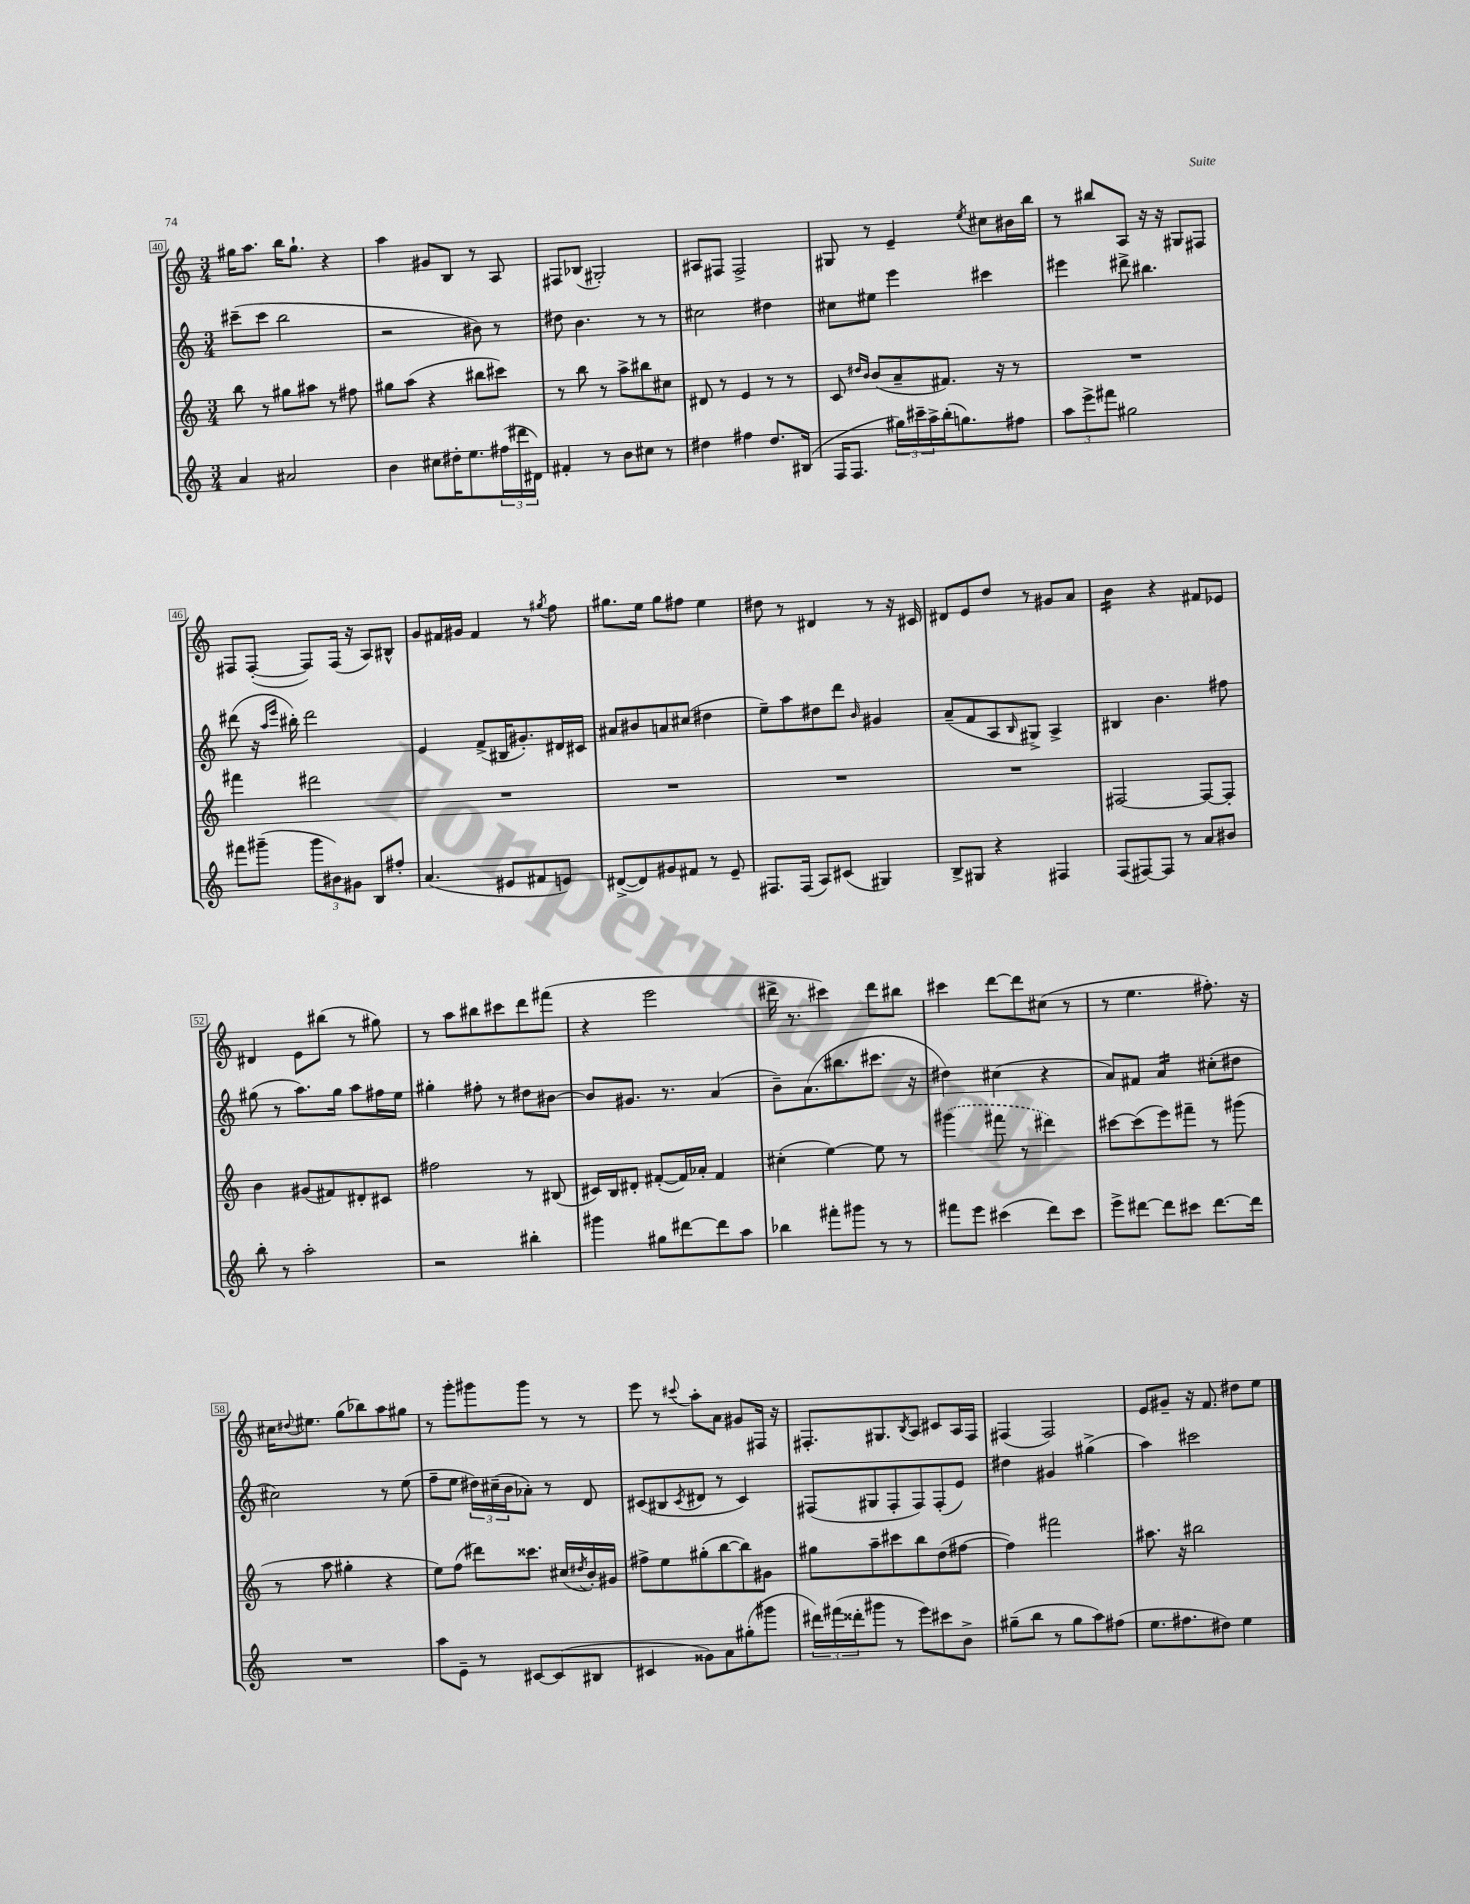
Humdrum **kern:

**kern	**kern	**kern	**kern
*part4	*part3	*part2	*part1
*staff4	*staff3	*staff2	*staff1
*clefG2	*clefG2	*clefG2	*clefG2
*k[]	*k[]	*k[]	*k[]
*M3/4	*M3/4	*M3/4	*M3/4
=40	=40	=40	=40
4a/	8bb\	(8ccc#X~\L	16gg#X\KL
.	.	.	8.aa\J
.	8r	8ccc#\J	.
2a#X/	8gg#X\L	2bb\	16bb\KL
.	.	.	8.gg#`\J
.	8aa#X\J	.	.
.	8r	.	4r
.	8ff#X\	.	.
=41	=41	=41	=41
4b\	8gg#X\L	2r	4aa\
.	(8aa\J	.	.
8cc#X\L	4r	.	8g#X/L
16dd#X'\K	.	.	8B/J
8.ee\	.	.	.
.	8bb#X\L	8b#X\)	8r
(24ff#X\L	8ccc#X\J)	8r	8A/
24ddd#X\	.	.	.
24d#X\JJ)	.	.	.
=42	=42	=42	=42
4f#X'/	8r	8dd#X\	8F#X/L
.	8bb\	4.b\	(8B-X/J
8r	8r	.	2G#X'/)
8b\L	8aa^\L	.	.
8cc#X\J	8bb#X\	8r	.
8r	8cc#X\J	8r	.
=43	=43	=43	=43
4dd#X\	8d#X/	2cc#X\	8A#X/L
.	8r	.	8F#X/J
4ff#X\	4e/	.	2F#^/
8.dd#/L	8r	4dd#X\	.
.	8r	.	.
(16B#X/Jk	.	.	.
=44	=44	=44	=44
16F/KL	8c/	8cc#X\L	8G#X/
8.F/J	.	.	.
.	16qqdd#X/LL	.	.
.	16qqb/JJ	.	.
.	(8b/L	8ee#X\J	8r
24gg#X\LL)	8a~/	4eee\	4e~/
24ccc#X~\	.	.	.
24aa^\	.	.	.
(16bb'\J	8.f#X/J)	.	.
8.ggn\)	.	.	.
.	.	.	8qee/
.	.	4ccc#X\	8cc#X\L
.	16r	.	.
8ff#X\J	8r	.	16b#X\L
.	.	.	16bb\JJ
=45	=45	=45	=45
12aa\L	2.r	4eee#X\	8r
12eee^\	.	.	.
.	.	.	8bb#X/L
12fff#X\J	.	.	.
2gg#X\	.	8ddd#X^\	8A/J
.	.	4.bb#X\	16r
.	.	.	16r
.	.	.	8G#X/L
.	.	.	8F#X/J
!!LO:LB:g=z
=46	=46	=46	=46
8fff#X\L	4fff#X\	(8ddd#X\	8F#X/L
(8ggg#X~\J	.	16r	([8F#'/J
.	.	16qqaa/LL	.
.	.	16qqeee/JJ	.
.	.	16bb#X'\)	.
12ggg#\L	2ddd#X\	2ddd#\	8F#/L])
12b#X\)	.	.	.
.	.	.	(16F#/Jk
12g#X\J	.	.	.
.	.	.	16r
8B/L	.	.	8A/L)
8ff#X'/J	.	.	8B#X^^/J
=47	=47	=47	=47
(4.a/	2.r	4e/	8g/L
.	.	.	16f#X/L
.	.	.	16g#X/JJ
.	.	(8f^/L	4f#/
8e#X/L	.	16B#X/K	.
.	.	8.g#X'/)	.
8f#X/	.	.	8r
.	.	.	8qgg#X/
8en/J)	.	16d#X/L	8ff\
.	.	16c#X/JJ	.
=48	=48	=48	=48
([8d#X^/L	2.r	8a#X/L	8.gg#X\L
8d#/])	.	8b#X/	.
.	.	.	16ee\Jk
8g#X/	.	8an/	8gg#\L
8f#X/J	.	(8cc#X/J	8ff#X\J
8r	.	4dd#X\	4ee\
8e~/	.	.	.
=49	=49	=49	=49
8.F#X/L	2.r	8ee~\L)	8dd#X\
.	.	8aa\	8r
(16F#/Jk	.	.	.
8A/L)	.	8dd#X\	4d#X/
(8c#X/J	.	8ddd\J	.
.	.	16qqb/	.
4G#X/)	.	4g#X/	8r
.	.	.	16r
.	.	.	16c#X/
=50	=50	=50	=50
8B^/L	2.r	(8a~/L	8d#X/L
8G#X/J	.	8f/	8e/
4r	.	8A/	8dd/J
.	.	16qqB/	.
.	.	8G#X^/J)	8r
4F#X/	.	4A^/	8g#X/L
.	.	.	8a/J
=51	=51	=51	=51
*	*	*	*tremolo
(8F/L	[2F#X/	4B#X/	16b\LL
.	.	.	16b\
[8F#X/)	.	.	16b\
.	.	.	16b\JJ
*	*	*	*Xtremolo
8F#/J]	.	4.b\	4r
8r	.	.	.
8a/L	8F#/L_	.	8f#X/L
8b#X/J	8F#'/J]	8ff#X\	8e-X/J
!!LO:LB:g=z
=52	=52	=52	=52
8bb'\	4b\	(8gg#X\	4d#X/
8r	.	8r	.
2aa'\	(8g#X/L	8.aa\L)	8e\L
.	8f#X/)	.	(8bb#X\J
.	.	16gg#\Jk	.
.	8d#X'/	8aa\L	8r
.	8c#X/J	16ff#X\L	8gg#X\)
.	.	16ee\JJ	.
=53	=53	=53	=53
2r	2ff#X\	4gg#X'\	8r
.	.	.	8aa\L
.	.	8ff#X'\	8bb#X\
.	.	8r	8ccc#X\
4bb#X'\	8r	8dd#X\L	8ddd\
.	(8B#X/	[8b#X\J	(8fff#X\J
=54	=54	=54	=54
4ggg#X\	16c#X/LL)	8b#/L]	4r
.	16B/J	.	.
.	8d#X'/J	8.g#X/J	.
8gg#X\L	([8f#X'/L	.	2eee\
.	.	8.r	.
[8ddd#X\	16f#/L])	.	.
.	16a-X'/JJ	.	.
8ddd#\]	4f#/	(4a/	.
8aa\J	.	.	.
=55	=55	=55	=55
4bb-X\	(4cc#X'\	8b~\L)	16ddd#X^\
.	.	.	8.r
.	.	(8.a\	.
8fff#X'\L	[4ee\)	.	4ccc#X\)
.	.	8.bb#X\	.
8ggg#X\J	.	.	.
8r	8ee\]	8.ccc#X\J	8ddd#\L
8r	8r	.	8bb#X\J
.	.	16r	.
=56	=56	=56	=56
8fff#X\L	(4ggg#X\	4dd#X\)	4ccc#X\
8eee\J	.	.	.
(4ccc#X\	8fff#X\	(4cc#X\	[8ddd\L
.	8r	.	8ddd\]
8ddd\L)	4ddd#X\)	4r	(8cc#X\J
8ccc#\J	.	.	8r
=57	=57	=57	=57
8eee^\L	[8ccc#X\L	8a/L)	8r
[8ddd#X\J	(8ccc#\]	8f#X/J	4.ee\
*	*	*tremolo	*
8ddd#\L]	8eee\)	16a/LL	.
.	.	16a/	.
8ccc#X\J	8fff#X~\J	16a/	.
.	.	16a/JJ	.
*	*	*Xtremolo	*
[8.ddd#\L	8r	(8cc#X'\L	8.ff#X'\)
.	(8ggg#X\	8dd#X\J	.
16ddd#\Jk]	.	.	16r
!!LO:LB:g=z
=58	=58	=58	=58
2.r	8r	2cc#X\)	16cc#X\KL
.	.	.	8qqdd#X/
.	.	.	8.ee#X\J
.	8aa\	.	.
.	4gg#X'\	.	(8gg\L
.	.	.	8bb-X\)
.	4r	8r	8aa\
.	.	(8ee\	8gg#X\J
=59	=59	=59	=59
8aa\L	8ee\L)	8ff~\L	8r
8e~\J	(8ff\J	8ee\J	8ggg'\L
8r	8ddd#X\L)	24dd#X\LL)	8ggg#X\
.	.	(24cc#X~\	.
.	.	24b\J	.
[8c#X/L	8.ccc##X\J	8a-X'\J)	8ggg#\J
(8c#/]	.	8r	8r
.	(16cc#X/LL	.	.
.	8qdd#X/	.	.
8B#X/J	16b'/)	8d/	8r
.	16g#X/JJ	.	.
=60	=60	=60	=60
4c#X/	8ff#X^\L	(8c#X/L	8eee\
.	8ee\	8B#X/	8r
.	.	8qc#/	8qqccc#X/
8g##X\L)	(8gg#X'\	8d#X/J	8aa'\L
8a\	[8bb\	8r	8a\J
(8gg#X'\	8bb\])	4c#/)	8g#X/L
8ggg#X\J	8g#X\J	.	16F#X/Jk
.	.	.	16r
=61	=61	=61	=61
24ddd#X\LL)	8gg#X\L	(8F#X/L	8.F#X'/L
(24fff#X\	.	.	.
24ddd##X'\J	.	.	.
8ggg#X\J	8aa~\	8G#X/	.
.	.	.	8.G#X/
8r	8ccc#X\	8F#'/	.
.	.	.	8qB/
8eee\L)	8bb\	8F#/)	8A/J
8ccc#X\	(8dd\	(8F#'/	8c#X/L
8b^\J	[8ff#X\J	8e/J)	16A/L
.	.	.	16F#/JJ
=62	=62	=62	=62
(8gg#X~\L	4ff#\])	4dd#X\	(4F#X/
8bb\J	.	.	.
8r	2fff#X\	4g#X/	2F#/)
8gg#\L	.	.	.
8aa\)	.	(4gg#X^\	.
(8ff#X\J	.	.	.
=63	=63	=63	=63
8.ee\L	8.aa#X\	4aa\)	8e/L
.	.	.	8g#X~/J
8.ff#X\	16r	.	.
.	2bb#X\	2ccc#X\	16r
.	.	.	8.f/
8dd#X\J)	.	.	.
4ee\	.	.	8dd#X\L
.	.	.	8ee\J
==	==	==	==
*-	*-	*-	*-
